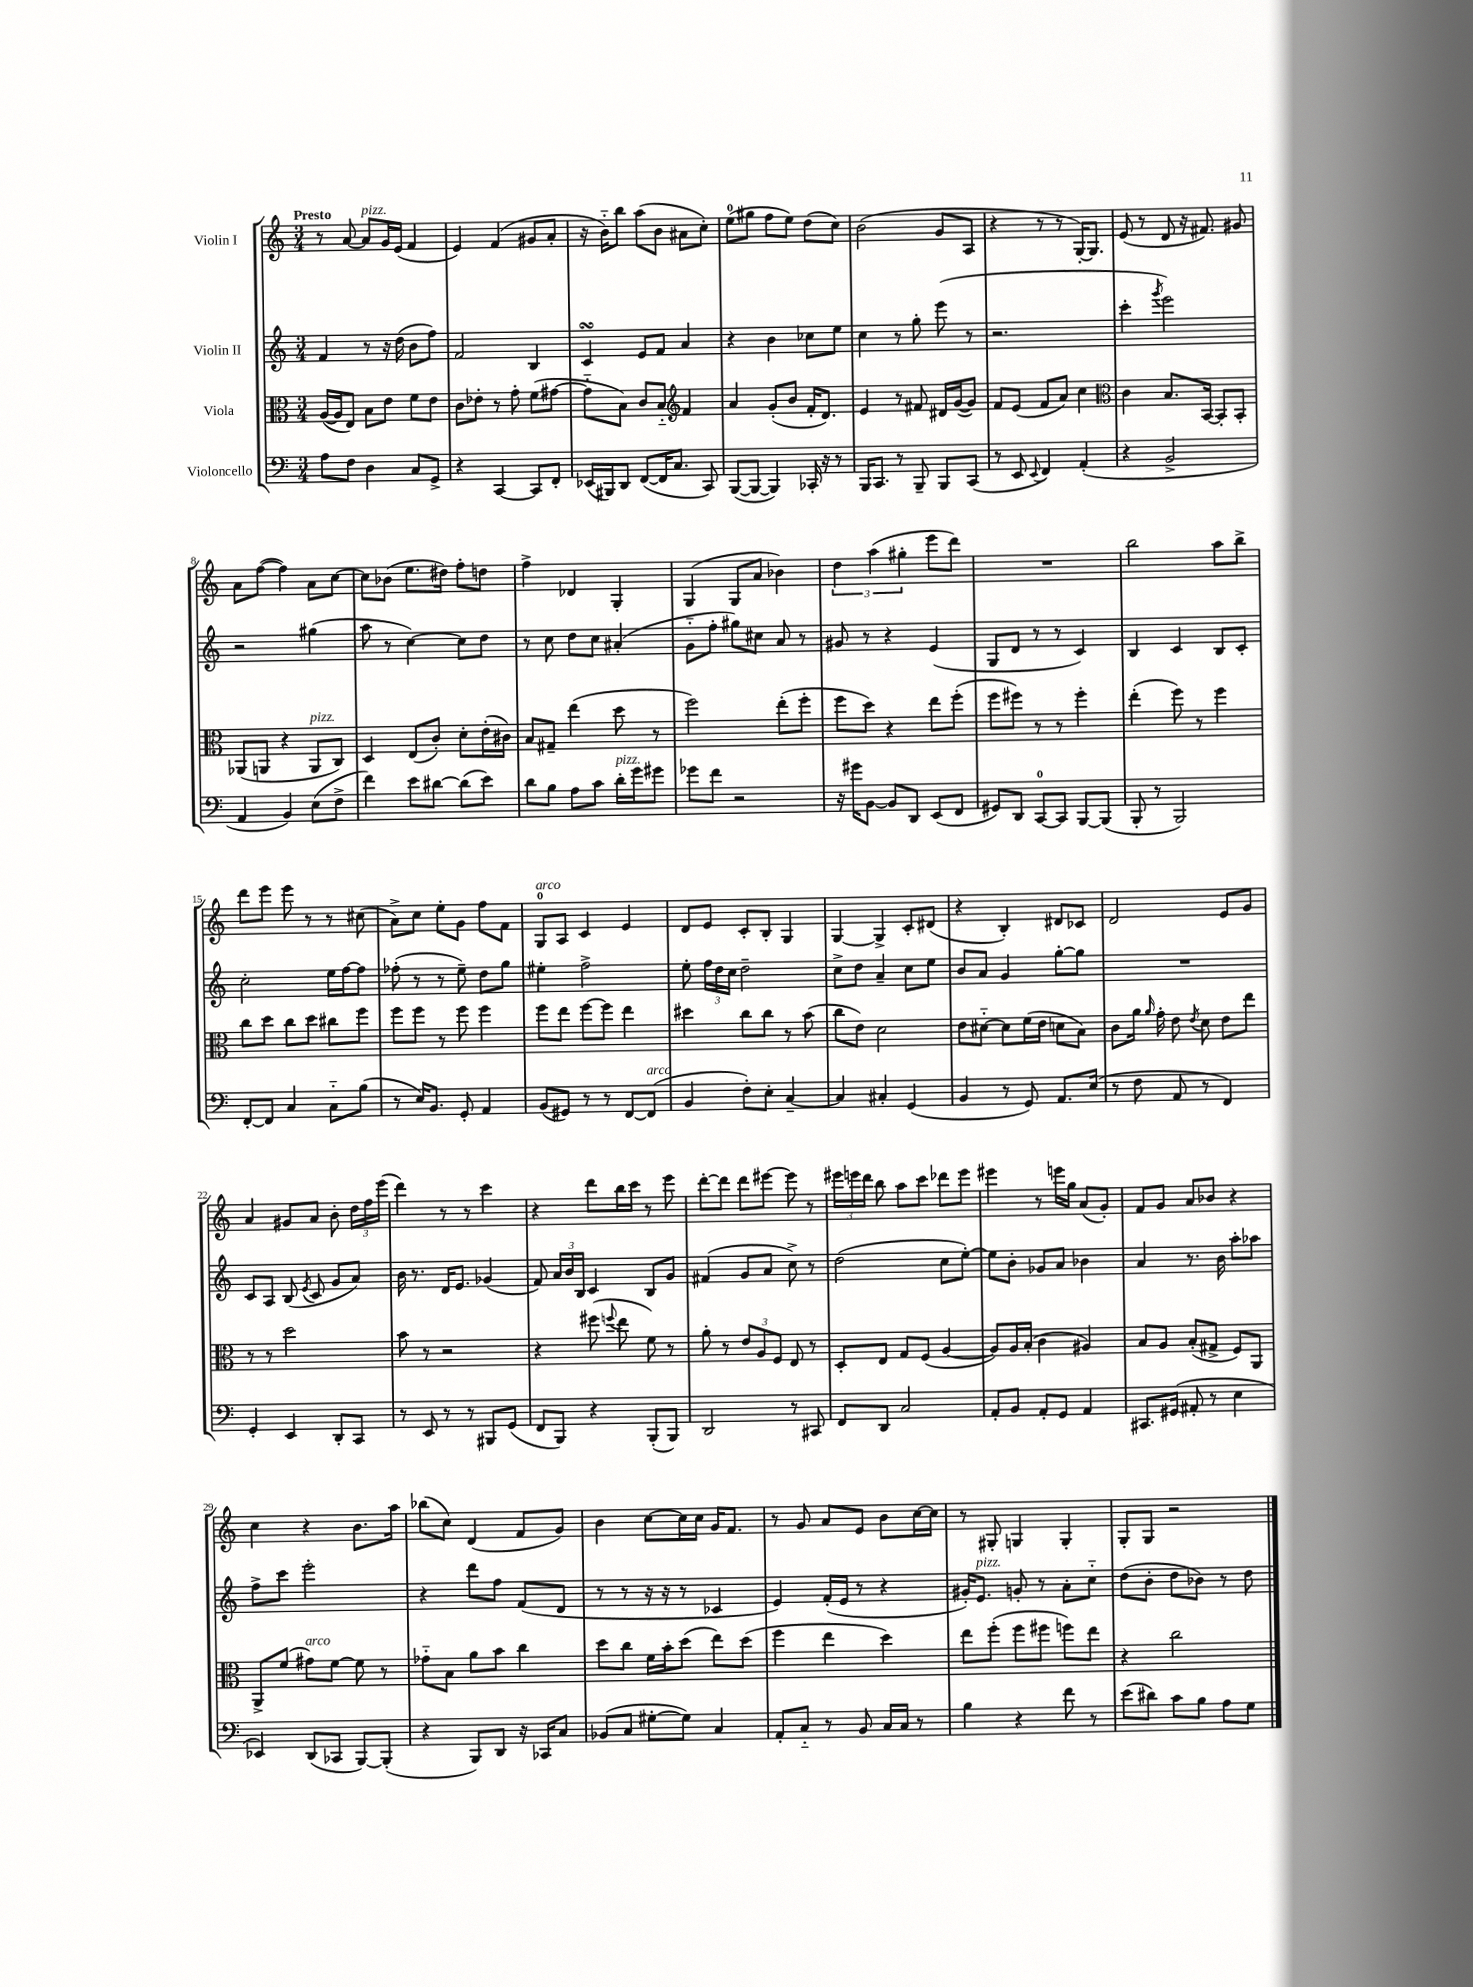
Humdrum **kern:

**kern	**kern	**kern	**kern
*staff4	*staff3	*staff2	*staff1
*clefF4	*clefC3	*clefG2	*clefG2
*k[]	*k[]	*k[]	*k[]
*M3/4	*M3/4	*M3/4	*M3/4
8A\L	([16A/LL	4f/	8r
.	16A/]J	.	.
8F\J	8E/J)	.	[8a/
4D\	8B\L	8r	8a/]L
.	8e\J	16r	16g/L
.	.	(16dd\	(16e/JJ
8C/L	8f\L	8b\L	4f/
8GG^/J	8e\J	8ff\J)	.
=	=	=	=
4r	8c\L	2f/	4e/)
.	8e-'\J	.	.
[4CC/	8r	.	(4f/
.	8g'\	.	.
8CC/]L	(8f\L	4B/	8g#/L
8FF'/J	[8g#\J	.	8a'/J
=	=	=	=
(16EE-/LL	8g#'~\]L	4c/	16r
16BBB#/J)	.	.	16b'~\LK)
8DD/J	8B\J)	.	8bb\J
([8FF/L	8c/L	8e/L	(8aa\L
16FF/]K	8B'~/J	8f/J	8b\J
8.C/J	.	.	.
*	*clefG2	*	*
.	4f/	4a/	8a#\L
8CC/)	.	.	8cc'\J)
=	=	=	=
([8BBB/L	4a/	4r	(8ee\L
8BBB/_J	.	.	8gg#\J
4BBB/])	(8g'/L	4b\	8ff\L
.	8b/J	.	8ee\J)
16CC-'/	16f'/LK	8cc-\L	(8dd\L
16r	8.d/J)	.	.
8r	.	8ee\J	8cc\J)
=	=	=	=
16BBB/LK	4e/	4cc\	(2b\
8.CC/J	.	.	.
8r	8r	8r	.
8BBB~/	8f#/	8gg'\	.
8BBB/L	16d#/LL	(8eee\	8g/L
.	([16g/J	.	.
(8CC/J	8g/]J)	8r	8A/J
=	=	=	=
8r	8f/L	2.r	4r
8EE/	(8e/J	.	.
8qqEE/	.	.	.
4FF/)	8f/L	.	8r
.	8a/J)	.	8r
(4AA'/	4cc\	.	[16G'/LK)
.	.	.	8.G/]J
=	=	=	=
*	*clefC3	*	*
4r	4c\	4ccc'\	(8e/
.	.	.	8r
.	.	8qggg/	.
2BB^/	8.B/L	2eee\)	8d/
.	.	.	16r
.	[16BB/Jk	.	8.f#/)
.	8BB'/]L	.	.
.	8BB'/J	.	8g#/
=	=	=	=
4AA/	(8AA-/L	2r	8a\L
.	8AA/J	.	([8ff\J
4BB/)	4r	.	4ff\])
(8E\L	8AA/L	(4gg#\	8a\L
8F^\J	8C/J)	.	[8cc\J
=	=	=	=
4f\)	4D/	8aa\	8cc\]L
.	.	8r	(8b-\J
8e\L	(8E/L	[4cc\)	8.ee\L
[8d#\J	8c'/J)	.	.
.	.	.	16dd#\Jk)
(8d#\]L	8d'\L	8cc\]L	8ff'\L
8e\J)	(16e'\L	8dd\J	8dd\J
.	16c#\JJ)	.	.
=	=	=	=
8d\L	8B/L	8r	4ff^\
8B\J	8G#~/J	8cc\	.
8A\L	(4ee\	8dd\L	4d-/
8c\J	.	8cc\J	.
16d'\LL	8dd\	(4a#'/	4G'/
16g\J	.	.	.
8g#\J	8r	.	.
=	=	=	=
8g-\L	2ff\)	8g'~\L	(4G/
8f\J	.	8ff'\J	.
2r	.	8gg#\L)	8G/L
.	.	8cc#\J	8a/J
.	(8ee'\L	8a/	4b-\)
.	8ff'\J	8r	.
=	=	=	=
16r	8ff\L	8g#/	6dd\
16g#\LK	.	.	.
[8BB\J	8dd\J)	8r	.
.	.	.	(6aa\
8BB/]L	4r	4r	.
.	.	.	6gg#'\
8DD/J	.	.	.
(8EE/L	8ee\L	(4e/	8eee\L
8FF/J	(8ff'\J	.	8ddd\J)
=	=	=	=
8GG#/L)	8ff\L	8G/L	2.r
8DD/J	8ff#\J)	8d/J	.
[8CC/L	8r	8r	.
8CC/]J	8r	8r	.
[8BBB/L	4ff#'\	4c/)	.
(8BBB/]J	.	.	.
=	=	=	=
8BBB'/	(4ee'\	4B/	2bb\
8r	.	.	.
2BBB/)	8ff\)	4c/	.
.	8r	.	.
.	4ff\	8B/L	8aa\L
.	.	8c'/J	8bb^\J
=	=	=	=
[8FF'/L	8cc\L	2cc'\	8ddd\L
8FF/]J	8dd\J	.	8eee\J
4C/	8cc\L	.	8eee\
.	8dd\J	.	8r
8C'~\L	8cc#\L	16ee\LL	8r
.	.	[16ff\J	.
(8B\J	8ff\J	8ff\]J	(8cc#\
=	=	=	=
8r	8ff\L	(8ff-'\	8a^\L)
16E/LK)	8ff\J	8r	8cc\J
8.BB/J	.	.	.
.	8r	8r	8ee'\L
8GG'/	8ff\	8ee~\)	8g\J
4AA/	4ff\	8dd\L	8ff\L
.	.	8gg\J	8f\J
=	=	=	=
(8BB/L	8ff\L	4ee#'\	8G/L
8GG#/J)	8ee\J	.	8A/J
8r	[8ff\L	2ff^\	4c/
8r	8ff\]J	.	.
[8FF/L	4ee\	.	4e/
(8FF/]J	.	.	.
=	=	=	=
4BB/	4dd#\	8ee'\	8d/L
.	.	24ff\LL	8e/J
.	.	24dd\	.
.	.	24cc\JJ	.
8F'\L)	8cc\L	2dd~\	8c'/L
8E'\J	8cc\J	.	8B'/J
[4C~/	8r	.	4G/
.	(8b\	.	.
=	=	=	=
4C/]	8cc\L	8cc^\L	[4G/
.	8e\J)	8dd\J	.
4C#'/	2d\	4a~/	4G^/]
(4GG/	.	8cc\L	8c'/L
.	.	8ee\J	(8d#/J
=	=	=	=
4BB/	8e\L	8b/L	4r
.	[8d#'~\J	8a/J	.
8r	8d#\]L	4g/	4B'/)
8GG/)	(16f\L	.	.
.	16e\JJ	.	.
8.AA/L	8d\L	[8gg'\L	8d#/L
.	8B\J)	8gg\]J	8c-/J
(16E/Jk	.	.	.
=	=	=	=
8r	8c\L	2.r	2d/
8F\	16a\Jk	.	.
.	16qqa/	.	.
.	16g'\	.	.
8AA/	8e\	.	.
.	8qe/	.	.
8r	8d\	.	.
4FF/)	8e\L	.	8e/L
.	8ee\J	.	8g/J
=	=	=	=
4GG'/	8r	8c/L	4a/
.	8r	8A/J	.
4EE/	2dd\	(8B/	8g#/L
.	.	8qe/	.
.	.	8c/	8a/J
8DD'/L	.	8g/L	8b'\
8CC/J	.	8a/J)	24dd\LL
.	.	.	24ff\
.	.	.	(24eee\JJ
=	=	=	=
8r	8b\	16b\	4ddd\)
.	.	8.r	.
8EE/	8r	.	.
8r	2r	16d/LK	8r
.	.	8.e/J	.
8r	.	.	8r
8BBB#/L	.	(4g-/	4ccc\
(8GG/J	.	.	.
=	=	=	=
8FF/L	4r	8f/)	4r
8BBB/J)	.	24a/LL	.
.	.	24b/	.
.	.	24B/JJ	.
4r	(8ff#\	4c/	8ddd\L
.	8qqff/	.	.
.	8ee\	.	16bb\L
.	.	.	16ccc\JJ
(8BBB'/L	8f\)	8B/L	8r
8BBB/J)	8r	8g/J	8eee\
=	=	=	=
2DD/	8a'\	(4f#/	[8ddd'\L
.	8r	.	8ddd\]J
.	12e/L	8g/L	8ddd\L
.	12A/	.	.
.	.	8a/J	[8eee#\J
.	12F/J	.	.
8r	8E/	8cc^\)	8eee#\]
8CC#/	8r	8r	8r
=	=	=	=
8FF/L	8D'/L	(2dd\	24eee#\LL
.	.	.	24eee\
.	.	.	24ddd\JJ
8DD/J	8E/J	.	8bb\
2C/	8G/L	.	8aa\L
.	(8F/J	.	8ccc\J
.	[4A/	8cc\L	8ddd-\L
.	.	[8ee'\J)	8eee\J
=	=	=	=
8AA'/L	8A/]L)	8ee\]L	4eee#\
8BB/J	16A/L	8b'\J	.
.	(16B'/JJ	.	.
8AA'/L	4c\	8g-/L	8r
8GG/J	.	8a/J	16eee\LL
.	.	.	16gg\JJ
4AA/	4A#/)	4b-\	(8a/L
.	.	.	8g'/J)
=	=	=	=
8.CC#/L	8B/L	4a/	8f/L
.	8A/J	.	8g/J
(16GG#/Jk	.	.	.
8AA#'/	(8B'/L	8.r	8a/L
8r	8G#^/J	.	8b-/J
.	.	16b\	.
4E\	8F/L)	8aa'\L	4r
.	8AA/J	8aa-\J	.
=	=	=	=
4EE-/)	8AA^/L	8ff^\L	4cc\
.	(8f/J	8ccc\J	.
(8DD/L	8g#\L)	2eee'\	4r
8CC-/J	[8f\J	.	.
[8BBB/L)	8f\]	.	8.b\L
(8BBB'/]J	8r	.	.
.	.	.	16aa\Jk
=	=	=	=
4r	8g-'~\L	4r	(8bb-\L
.	8B\J	.	8cc\J)
8BBB/L)	8a\L	8ddd\L	(4d/
8DD/J	8b\J	8ff\J	.
16r	4cc\	(8f/L	8f/L
16CC-/LK	.	.	.
8C/J	.	8d/J	8g/J)
=	=	=	=
(8BB-/L	8dd\L	8r	4b\
8C/J	8cc\J	8r	.
[8G#'\L	16f\LL	16r	[8cc\L
.	16b'\J	16r	.
8G#\]J)	(8dd\J	8r	16cc\]L
.	.	.	16cc\JJ
4C/	8ee\L)	4c-/	16g/LK
.	.	.	8.f/J
.	(8dd\J	.	.
=	=	=	=
8AA'/L	4ff\	4e/)	8r
8C'~/J	.	.	8g/
8r	4ee\	(16f'/LL	8a/L
.	.	16e/JJ	.
8BB/	.	8r	8e/J
16C/LL	4dd\)	4r	8b\L
16C/JJ	.	.	.
8r	.	.	[16cc\L
.	.	.	16cc\]JJ
=	=	=	=
4B\	8ee\L	16g#'/LK)	8r
.	.	8.e/J	.
.	(8ff'\J	.	8G#'/
4r	8ff\L	8g'/	4G/
.	8ff#\J	8r	.
8f\	8ff\L)	8a'\L	4G'/
8r	8ee\J	8cc'~\J	.
=	=	=	=
(8e\L	4r	(8dd\L	8G'/L
8d#\J)	.	8b'\J	8G/J
8c\L	2cc\	8dd\L	2r
8B\J	.	8b-\J)	.
8A\L	.	8r	.
8G\J	.	8dd\	.
==	==	==	==
*-	*-	*-	*-
